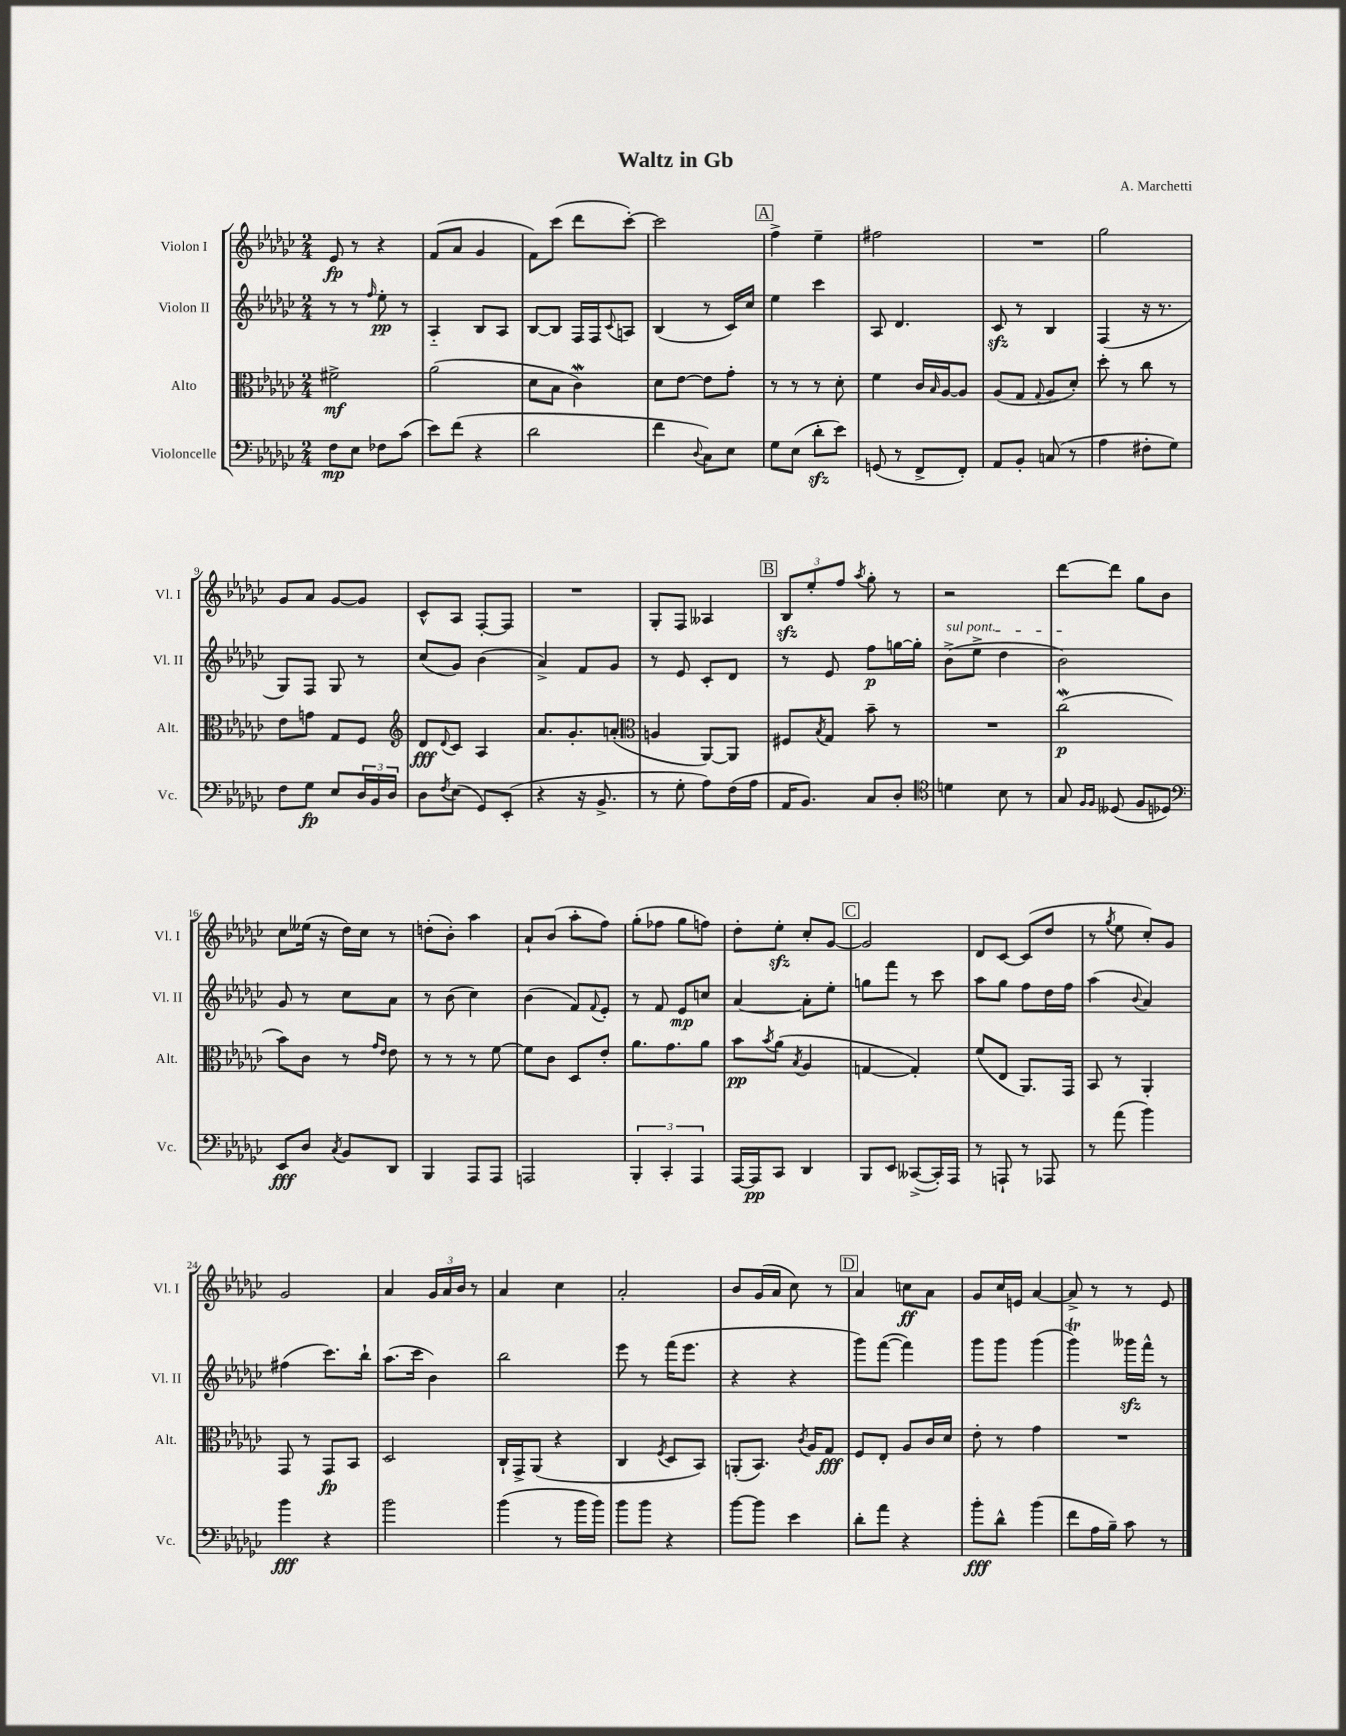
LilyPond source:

\header { title = "Waltz in Gb" composer = "A. Marchetti" }
<<
\new StaffGroup <<
\new Staff = "s0" \with { instrumentName = "Violon I" shortInstrumentName = "Vl. I" } {
    \clef treble \key ges \major \numericTimeSignature \time 2/4
    ees'8\fp r8 r4 |
    f'8( aes'8 ges'4 |
    f'8) ces'''8( des'''8 ces'''8~-.) |
    ces'''2 |
    \mark \markup { \box "A" } f''4-> ees''4-- |
    fis''2 |
    R2 |
    ges''2 |
    ges'8 aes'8 ges'8~ ges'8 |
    ces'8-^ aes8 f8~-. f8 |
    R2 |
    ges8-. f8 aeses4 |
    \mark \markup { \box "B" } \tuplet 3/2 { bes8\sfz ees''8-. f''8 } \acciaccatura { aes''8 } ges''8-. r8 |
    r2 |
    des'''8~ des'''8 ges''8 bes'8 |
    ces''8 eeses''16( r16 des''16) ces''16 r8 |
    d''8-.( bes'8-.) aes''4 |
    aes'8-! bes'8( aes''8-. f''8) |
    ges''8-.( fes''8 ges''8 f''8) |
    des''8-. ees''8-.\sfz ces''8-. ges'8~ |
    \mark \markup { \box "C" } ges'2 |
    des'8 ces'8~ ces'8( des''8 |
    r8 \acciaccatura { ges''8 } ees''8 ces''8-.) ges'8 |
    ges'2 |
    aes'4 \tuplet 3/2 { ges'16 aes'16 bes'16 } r8 |
    aes'4 ces''4 |
    aes'2-. |
    bes'8 ges'16( aes'16 ces''8) r8 |
    \mark \markup { \box "D" } aes'4 c''8\ff aes'8 |
    ges'8 ces''16 e'16 aes'4~ |
    aes'8-> r8 r8 ees'8 \bar "|." |
}
\new Staff = "s1" \with { instrumentName = "Violon II" shortInstrumentName = "Vl. II" } {
    \clef treble \key ges \major \numericTimeSignature \time 2/4
    r8 r8 \grace { f''16 } ees''8-.\pp r8 |
    aes4-_ bes8 aes8 |
    bes8~ bes8 f16 f16 \appoggiatura { ces'8 } a8 |
    bes4( r8 ces'16) ces''16 |
    \mark \markup { \box "A" } ees''4 ces'''4 |
    aes8 des'4. |
    ces'8\sfz r8 bes4 |
    f4( r16 r8. |
    ges8) f8 ges8 r8 |
    ces''8( ges'8) bes'4( |
    aes'4->) f'8 ges'8 |
    r8 ees'8 ces'8-. des'8 |
    \mark \markup { \box "B" } r8 ees'8 f''8\p g''16~ g''16-. |
    \once \override TextSpanner.bound-details.left.text = \markup { \italic "sul pont." } bes'8->\startTextSpan( ees''8-> des''4 |
    bes'2\stopTextSpan) |
    ges'8 r8 ces''8 aes'8 |
    r8 bes'8( ces''4) |
    bes'4( f'8) \appoggiatura { f'8 } ees'8-. |
    r8 f'8 ees'8\mp c''8 |
    aes'4~ aes'8-. ees''8-. |
    \mark \markup { \box "C" } g''8 f'''8 r8 ces'''8 |
    aes''8 ges''8 f''8 des''16 f''16 |
    aes''4( \appoggiatura { bes'8 } aes'4) |
    fis''4( ces'''8.) bes''16-! |
    aes''8.( ces'''16 bes'4) |
    bes''2 |
    ees'''8 r8 f'''16( ees'''8. |
    r4 r4 |
    \mark \markup { \box "D" } ges'''8) f'''8~( f'''4) |
    ges'''8 ges'''8 ges'''4( |
    ges'''4\trill) geses'''16\sfz f'''16-^ r8 \bar "|." |
}
\new Staff = "s2" \with { instrumentName = "Alto" shortInstrumentName = "Alt." } {
    \clef alto \key ges \major \numericTimeSignature \time 2/4
    fis'2->\mf |
    aes'2( |
    des'8 bes8 ces'4\mordent) |
    des'8 ees'8~ ees'8 ges'8-. |
    \mark \markup { \box "A" } r8 r8 r8 des'8-. |
    f'4 ces'16 \grace { bes16 } aes16~ aes8 |
    aes8( ges8 \appoggiatura { ges8 } aes8 des'8-.) |
    des''8-. r8 ces''8 r8 |
    ees'8 g'8 ges8 f8 |
    \clef treble des'8\fff \appoggiatura { des'8 } ces'8 aes4 |
    aes'8. ges'8.-. a'8-.( |
    \clef alto a4 aes,8~) aes,8 |
    \mark \markup { \box "B" } fis8 \acciaccatura { bes8 } ges8 bes'8-- r8 |
    R2 |
    ces''2\mordent\p( |
    bes'8) ces'8 r8 \grace { ges'16 ees'16 } ees'8 |
    r8 r8 r8 f'8~ |
    f'8 ces'8 des8 ees'8-. |
    aes'8. ges'8. aes'8 |
    bes'8\pp \acciaccatura { bes'8 } aes'8( \acciaccatura { bes8 } aes4 |
    \mark \markup { \box "C" } g4~ g4-.) |
    f'8( ees8 aes,8.) ges,16 |
    bes,8 r8 aes,4-. |
    ges,8 r8 ges,8\fp bes,8 |
    des2 |
    ces16-! ges,16-> aes,8( r4 |
    ces4 \acciaccatura { f8 } des8 bes,8) |
    a,8-.( bes,8.) \acciaccatura { ces'8 } aes16 ges8\fff |
    \mark \markup { \box "D" } f8 ees8-. aes8 ces'16 des'16 |
    ees'8-. r8 ges'4 |
    R2 \bar "|." |
}
\new Staff = "s3" \with { instrumentName = "Violoncelle" shortInstrumentName = "Vc." } {
    \clef bass \key ges \major \numericTimeSignature \time 2/4
    f8\mp ees8 fes8 ces'8( |
    ees'8) f'8( r4 |
    des'2 |
    f'4 \appoggiatura { des8 } ces8) ees8 |
    \mark \markup { \box "A" } ges8 ees8( des'8-.\sfz ees'8) |
    g,8( r8 f,8-> f,8-.) |
    aes,8 bes,8-. c8( r8 |
    aes4 fis8-. ges8) |
    f8 ges8\fp ees8 \tuplet 3/2 { des16 bes,16 des16 } |
    des8 \acciaccatura { f8 } ees8( ges,8) ees,8-.( |
    r4 r16 bes,8.-> |
    r8 ges8-. aes8) f16( aes16 |
    \mark \markup { \box "B" } aes,16 bes,8.) ces8 des8-. |
    \clef tenor d'4 bes8 r8 |
    ges8 \grace { f16 f16 } deses8( f8 des8) |
    \clef bass ees,8\fff des8 \acciaccatura { ces8 } bes,8 des,8 |
    bes,,4 aes,,8 aes,,8 |
    a,,2 |
    \tuplet 3/2 { bes,,4-. ces,4-. aes,,4 } |
    aes,,16~ aes,,16\pp ces,8 des,4 |
    \mark \markup { \box "C" } bes,,8 ees,8 ceses,8~->( ceses,16-.) aes,,16 |
    r8 a,,8-! r8 aes,,8 |
    r8 aes'8( bes'4) |
    bes'4\fff r4 |
    bes'2 |
    bes'4( r8 bes'16 bes'16) |
    bes'8 bes'8 r4 |
    bes'8~ bes'8 ees'4 |
    \mark \markup { \box "D" } des'8-. aes'8 r4 |
    bes'8-.\fff des'8-^ bes'4( |
    f'8 aes16 bes16--) ces'8 r8 \bar "|." |
}
>>
>>
